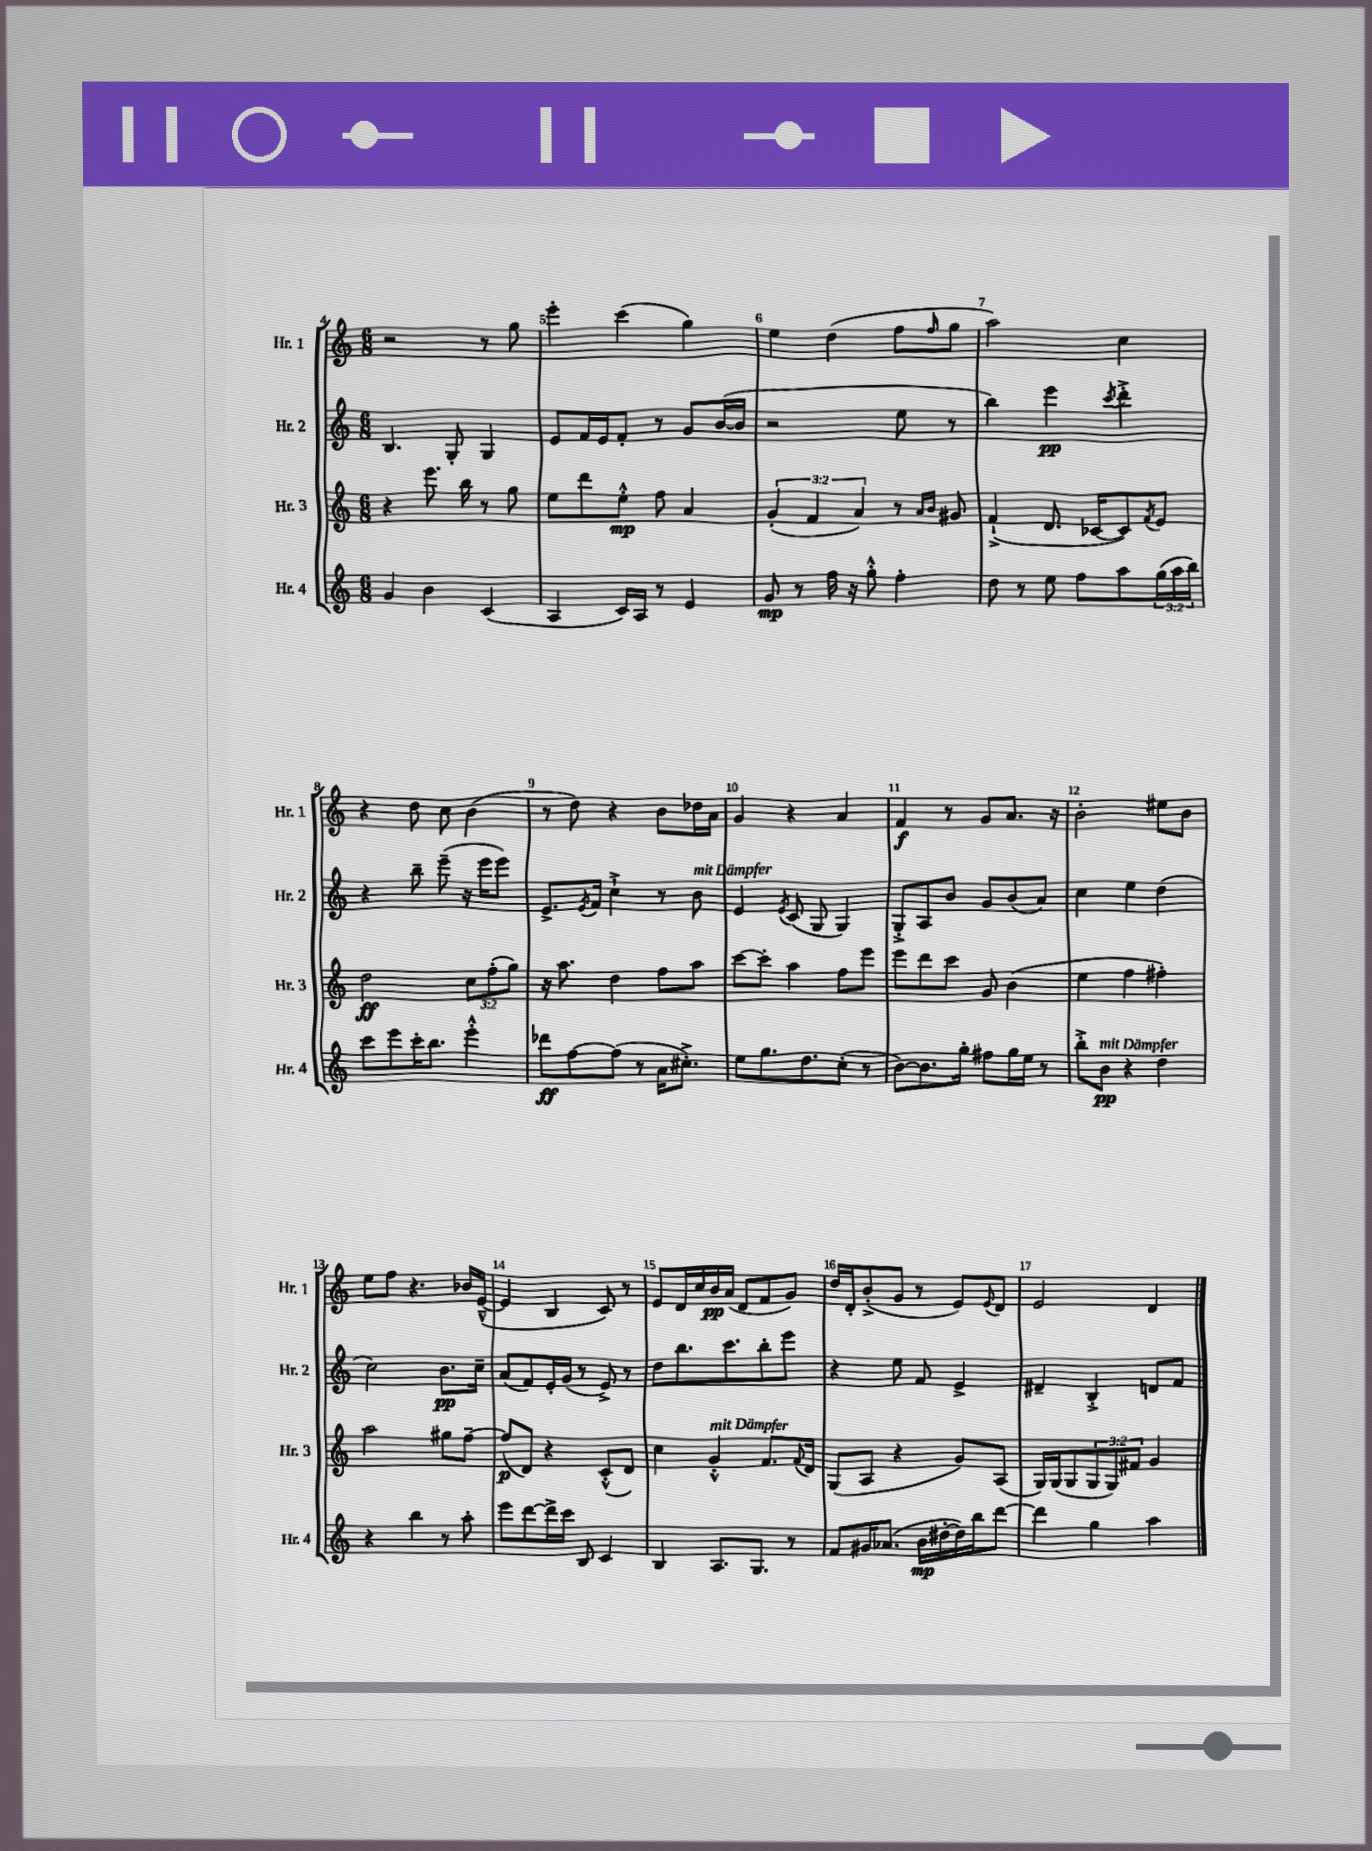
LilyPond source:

<<
\new StaffGroup <<
\new Staff = "s0" \with { instrumentName = "Hr. 1" shortInstrumentName = "Hr. 1" } {
    \clef treble \key c \major \numericTimeSignature \time 6/8
    r2 r8 g''8 |
    e'''4-. c'''4( g''4) |
    e''4 d''4( f''8 \grace { f''16 } g''8 |
    a''2) c''4 |
    r4 d''8 c''8 b'4( |
    r8 d''8) r4 b'8 des''16 a'16 |
    g'4 r4 a'4 |
    f'4\f r8 g'8 a'8. r16 |
    b'2-. eis''8 b'8 |
    e''8 f''8 r4. bes'16 e'16~---^( |
    e'4 b4 c'8) r8 |
    e'8 d'16 c''16 b'16\pp a'16( d'8 f'8 g'8) |
    d''16 d'16-. b'8-.->( g'8 r8 e'8) \appoggiatura { e'8 } d'8 |
    e'2 d'4 \bar "|." |
}
\new Staff = "s1" \with { instrumentName = "Hr. 2" shortInstrumentName = "Hr. 2" } {
    \clef treble \key c \major \numericTimeSignature \time 6/8
    b4. g8-. g4 |
    e'8 f'16 e'16 f'8-. r8 g'8 b'16~( b'16 |
    r2 e''8 r8 |
    b''4) e'''4\pp \acciaccatura { c'''8 } d'''4-.-> |
    r4 b''8-- e'''8--( r16 e'''16 e'''8) |
    e'8.-> \acciaccatura { e'8 } f'16 c''4-!-> r8 b'8^\markup { \italic "mit Dämpfer" } |
    e'4 \acciaccatura { e'8 } c'8( g8 g4) |
    g8-.-> a8 b'8 g'8 b'8( a'8) |
    c''4 e''4 d''4( |
    c''2) b'8.\pp c''16-- |
    a'8( f'8) e'16-. g'16( r8 e'8->) r8 |
    d''8 b''8. c'''8. b''8-. e'''8 |
    r4 e''8 f'8 e'4-> |
    dis'4-- b4-.-> d'8 f'8 \bar "|." |
}
\new Staff = "s2" \with { instrumentName = "Hr. 3" shortInstrumentName = "Hr. 3" } {
    \clef treble \key c \major \numericTimeSignature \time 6/8 \override Staff.TupletNumber.text = #tuplet-number::calc-fraction-text
    r4 e'''8. b''16 r8 g''8 |
    e''8 d'''8 e''8-.-^\mp f''8 a'4 |
    \tuplet 3/2 { g'4-.( f'4 a'4) } r8 \grace { a'16 b'16 } gis'8 |
    f'4-!->( d'8. ces'16~ ces'8) \acciaccatura { f'8 } e'8 |
    d''2\ff \tuplet 3/2 { c''8 f''8-.( g''8) } |
    r16 a''8. d''4 f''8 a''8 |
    c'''8~ c'''8-. a''4 f''8 e'''8 |
    e'''8 d'''8 c'''8 g'8 b'4( |
    e''4 f''4 fis''4-.) |
    a''2 gis''8 f''8~-- |
    f''8\p( d'8) r4 c'8-.-^( d'8) |
    c''4 g'4-.-^^\markup { \italic "mit Dämpfer" } f'8. \appoggiatura { f'8 } d'16 |
    g8( a8 r4 g'8) a8( |
    g16) g16( g8 \tuplet 3/2 { g8 g8) fis'8 } g'4 \bar "|." |
}
\new Staff = "s3" \with { instrumentName = "Hr. 4" shortInstrumentName = "Hr. 4" } {
    \clef treble \key c \major \numericTimeSignature \time 6/8 \override Staff.TupletNumber.text = #tuplet-number::calc-fraction-text
    g'4 b'4 c'4( |
    a4 c'16) a16 r8 e'4 |
    g'8\mp r8 f''16 r16 g''8-.-^ f''4-. |
    d''8 r8 e''8 f''8 a''8 \tuplet 3/2 { g''16( a''16 b''16) } |
    c'''8 e'''8 c'''16-. b''8. e'''4-.-^ |
    des'''8\ff f''8~ f''8( r8 a'16 cis''8.-.->) |
    e''8 g''8. d''8. c''8-.( r8 |
    b'8~) b'8. g''16-. fis''8 g''16 e''16 r8 |
    b''8-.-> b'8\pp^\markup { \italic "mit Dämpfer" } r4 d''4 |
    r4 b''4 r8 a''8-. |
    e'''8 d'''8~ d'''16-> c'''16 b8 c'4 |
    b4 a8. g8. r8 |
    f'8 gis'16 aes'8.( b'16\mp dis''16~-. dis''16) b''16 d'''8~ |
    d'''4 g''4 a''4 \bar "|." |
}
>>
>>
\layout { \context { \Score currentBarNumber = #4 \override BarNumber.break-visibility = ##(#f #t #t) barNumberVisibility = #all-bar-numbers-visible } }
